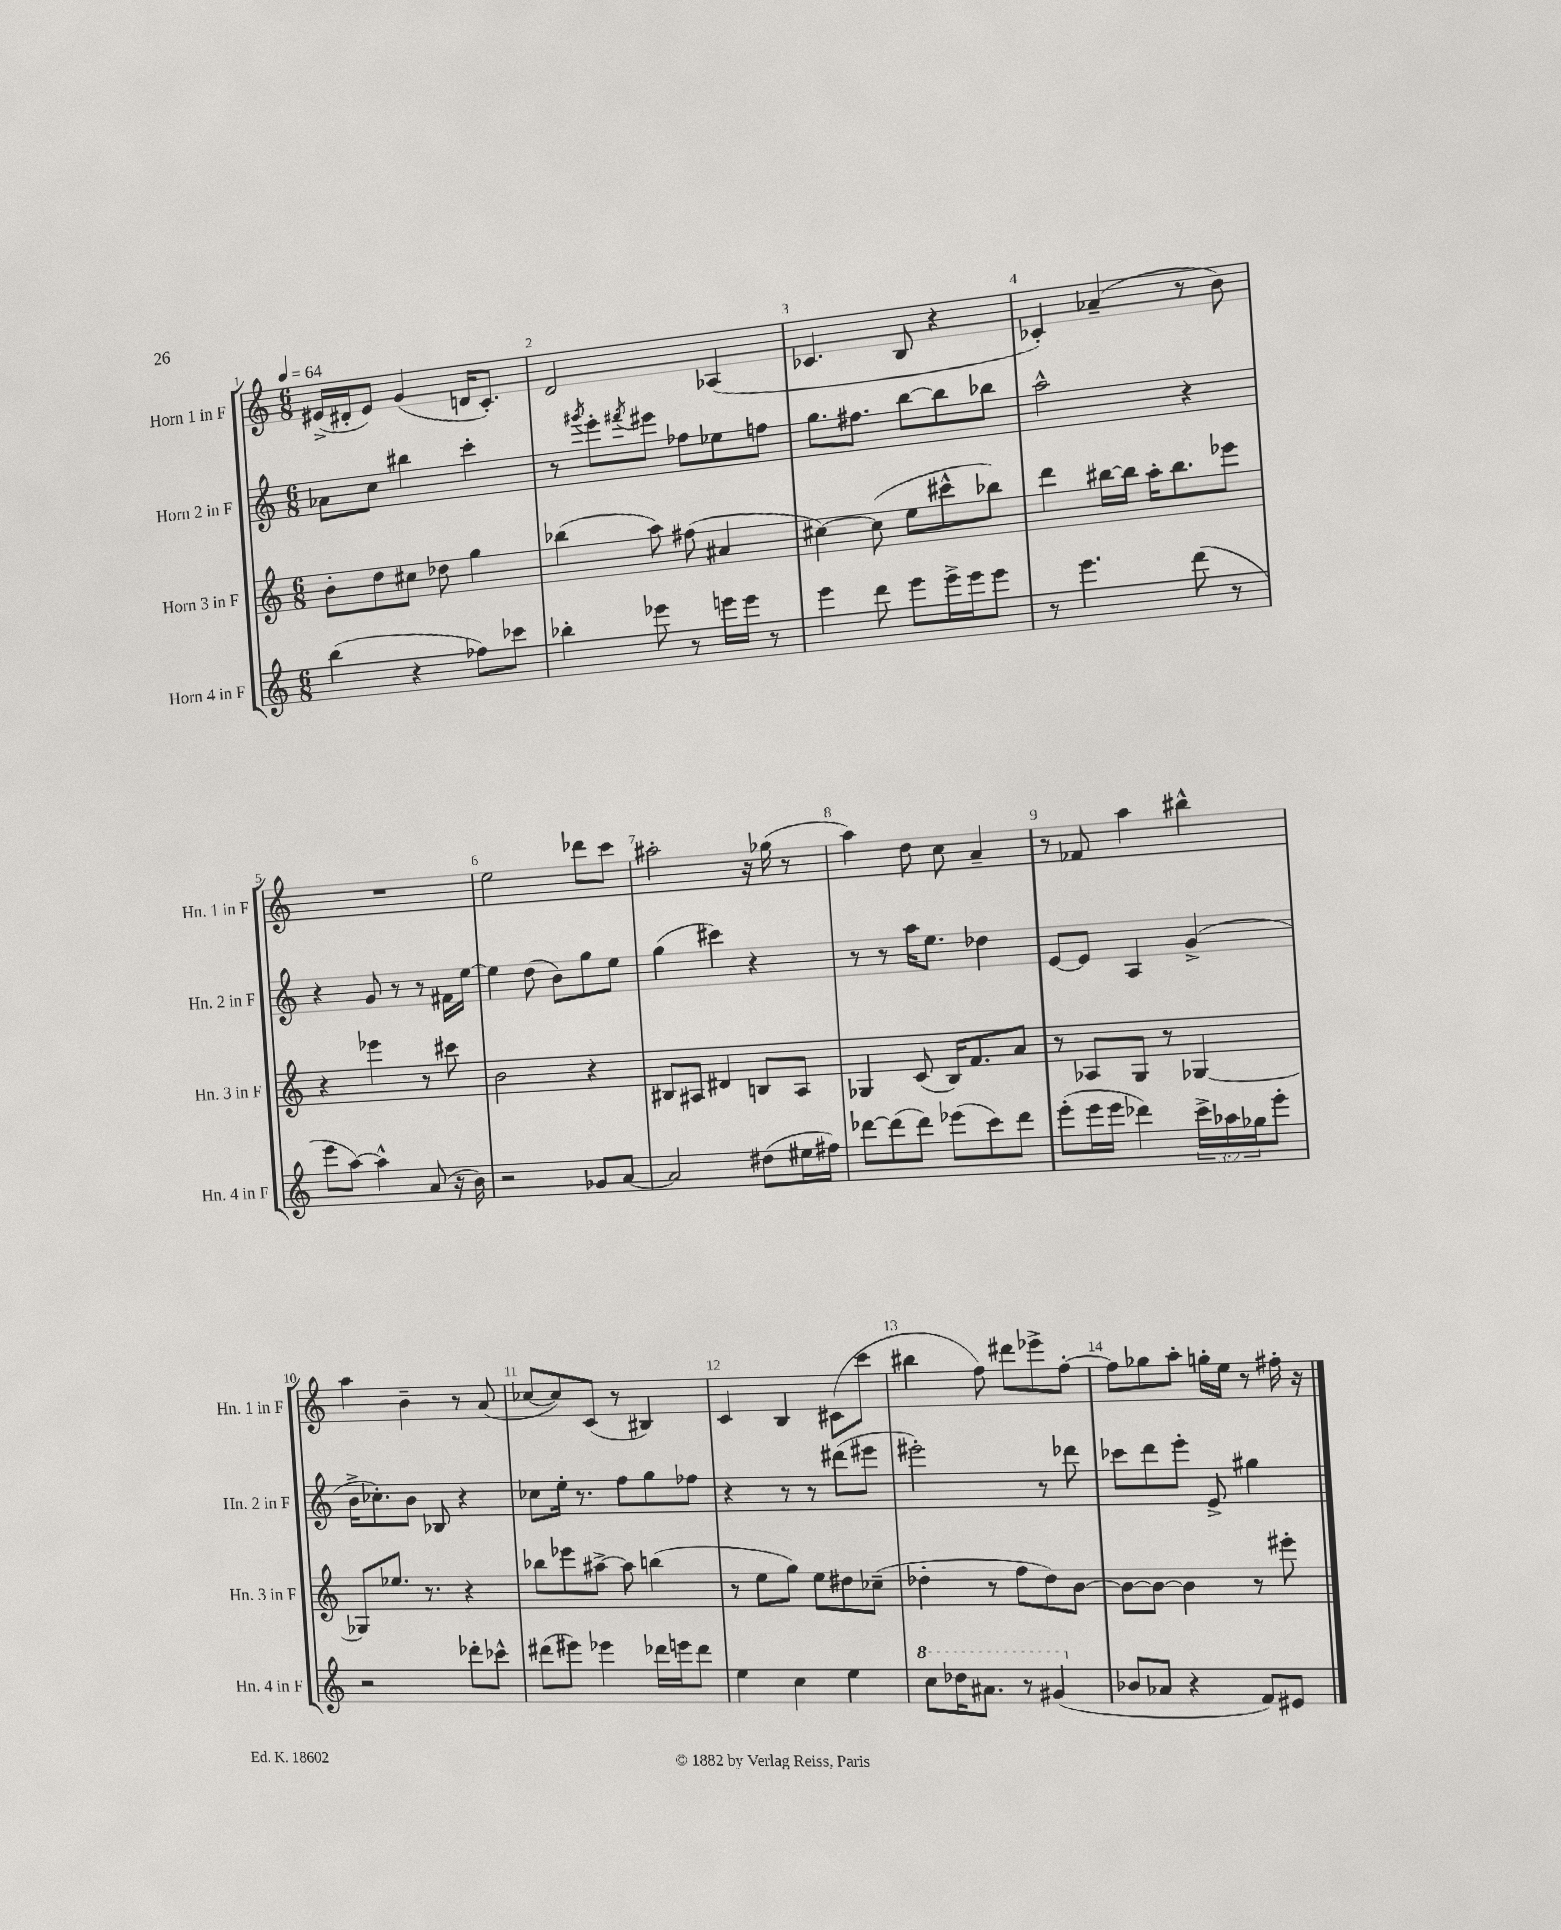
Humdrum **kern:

**kern	**kern	**kern	**kern
*staff4	*staff3	*staff2	*staff1
*clefG2	*clefG2	*clefG2	*clefG2
*k[]	*k[]	*k[]	*k[]
*M6/8	*M6/8	*M6/8	*M6/8
*MM64	*MM64	*MM64	*MM64
(4bb\	8b'\L	8a-\L	(16e#^/LL
.	.	.	16d#'/J
.	8dd\	8cc\J	8e#/J)
4r	8cc#\J	4bb#\	(4g/
.	8dd-\	.	.
8ff-\L)	4gg\	4ccc'\	16d/LK
.	.	.	8.c'/J)
8ccc-\J	.	.	.
=	=	=	=
4bb-'\	(4bb-\	8r	2d/
.	.	8qggg#/	.
.	.	8eee'\L	.
.	.	8qfff#/	.
8eee-\	8aa\)	8eee#\J	.
8r	(8ff#\	8ff-\L	.
16eee\LL	4a#/	8ee-\	(4A-/
16eee\JJ	.	.	.
8r	.	8ff\J	.
=	=	=	=
4eee\	[4cc#\)	8.gg\L	4.c-/
.	.	8.ff#\J	.
8ddd\	(8cc#\]	.	.
8eee\L	8ee\L	[8bb\L	8B/
16eee^\L	8ccc#^^\	8bb\]	4r
16eee\J	.	.	.
8eee\J	8bb-\J)	8bb-\J	.
=	=	=	=
8r	4ddd\	2aa^^\	4c-'/)
4.eee\	.	.	.
.	[16bb#\LL	.	(4a-~/
.	16bb#\]JJ	.	.
.	16aa'\LK	.	.
.	8.bb#\	.	.
(8ddd\	.	4r	8r
8r	8eee-\J	.	8b\)
=	=	=	=
8eee\L	4r	4r	2.r
[8aa\J)	.	.	.
4aa^^\]	4eee-\	8g/	.
.	.	8r	.
(8a/	8r	8r	.
16r	8ccc#\	16f#\LL	.
16b\)	.	[16ee\JJ	.
=	=	=	=
2r	2b\	4ee\]	2ee\
.	.	(8dd\	.
.	.	8b\L)	.
8g-/L	4r	8gg\	8ddd-\L
[8a/J	.	8ee\J	8ccc\J
=	=	=	=
2a/]	8B#/L	(4gg\	2aa#'\
.	8A#/J	.	.
.	4d#/	4ccc#\)	.
(8dd#\L	8B/L	4r	16r
.	.	.	(16gg-\
16ee#\L	8A#/J	.	8r
16ff#\JJ)	.	.	.
=	=	=	=
[8ddd-\L	4G-/	8r	4aa\)
(8ddd-\]	.	8r	.
8ddd-\J)	(8c/	16aa\LK	8dd\
.	.	8.ee\J	.
(8eee-\L	16B/LK)	.	8cc\
.	8.f/	.	.
8ccc\)	.	4dd-\	4a~/
8ddd-\J	8a/J	.	.
=	=	=	=
(8eee'\L	8r	[8e/L	8r
16eee\L	8A-/L	8e/]J	8f-/
16eee\JJ	.	.	.
4ddd-\)	8G/J	4A/	4aa\
.	8r	.	.
24ccc^\LL	[4G-/	(4g^/	4bb#^^\
24aa-\	.	.	.
24gg-\J	.	.	.
8eee'\J	.	.	.
=	=	=	=
2r	8G-/]L	16b^\LK	4aa\
.	.	8.cc-'\)	.
.	8.ee-/J	.	.
.	.	8b\J	4b~\
.	8.r	.	.
.	.	8B-/	.
8ddd-'\L	4r	4r	8r
8ccc-^^\J	.	.	(8a/
=	=	=	=
(8ddd#\L	8bb-\L	8cc-\L	[8cc-/L
8eee#\J)	8eee-\	16ee'\Jk	8cc-/])
.	.	8.r	.
4eee-\	[8aa#^\J	.	(8c/J
.	8aa#\]	8ff\L	8r
16ddd-\LL	(4bb\	8gg\	4B#/)
16eee\J	.	.	.
8ddd-\J	.	8ff-\J	.
=	=	=	=
4ee\	8r	4r	4c/
.	8ee\L	.	.
4cc\	8gg\J)	8r	4B/
.	8ee\L	8r	.
4ee\	8dd#\	(8ddd#\L	(8c#\L
.	(8cc-~\J	8eee#\J	8ccc\J
=	=	=	=
8ccc\L	4dd-'\	2eee#'\)	4bb#\
16ddd-\K	.	.	.
8.aa#\J	.	.	.
.	8r	.	8ff\)
8r	8ff\L	.	8ddd#\L
(4gg#/	8dd-\)	8r	8eee-^\
.	[8b\J	8ddd-\	[8ff'\J
=	=	=	=
8b-/L	8b\_L	8ccc-\L	8ff\]L
8a-/J	8b\_J	8ddd\	8gg-\
4r	4b\]	8eee'\J	8aa'\J
.	.	8e^/	16gg'\LL
.	.	.	16ee\JJ
8f/L)	8r	4gg#\	8r
8e#/J	8eee#'\	.	16ff#'\
.	.	.	16r
==	==	==	==
*-	*-	*-	*-
